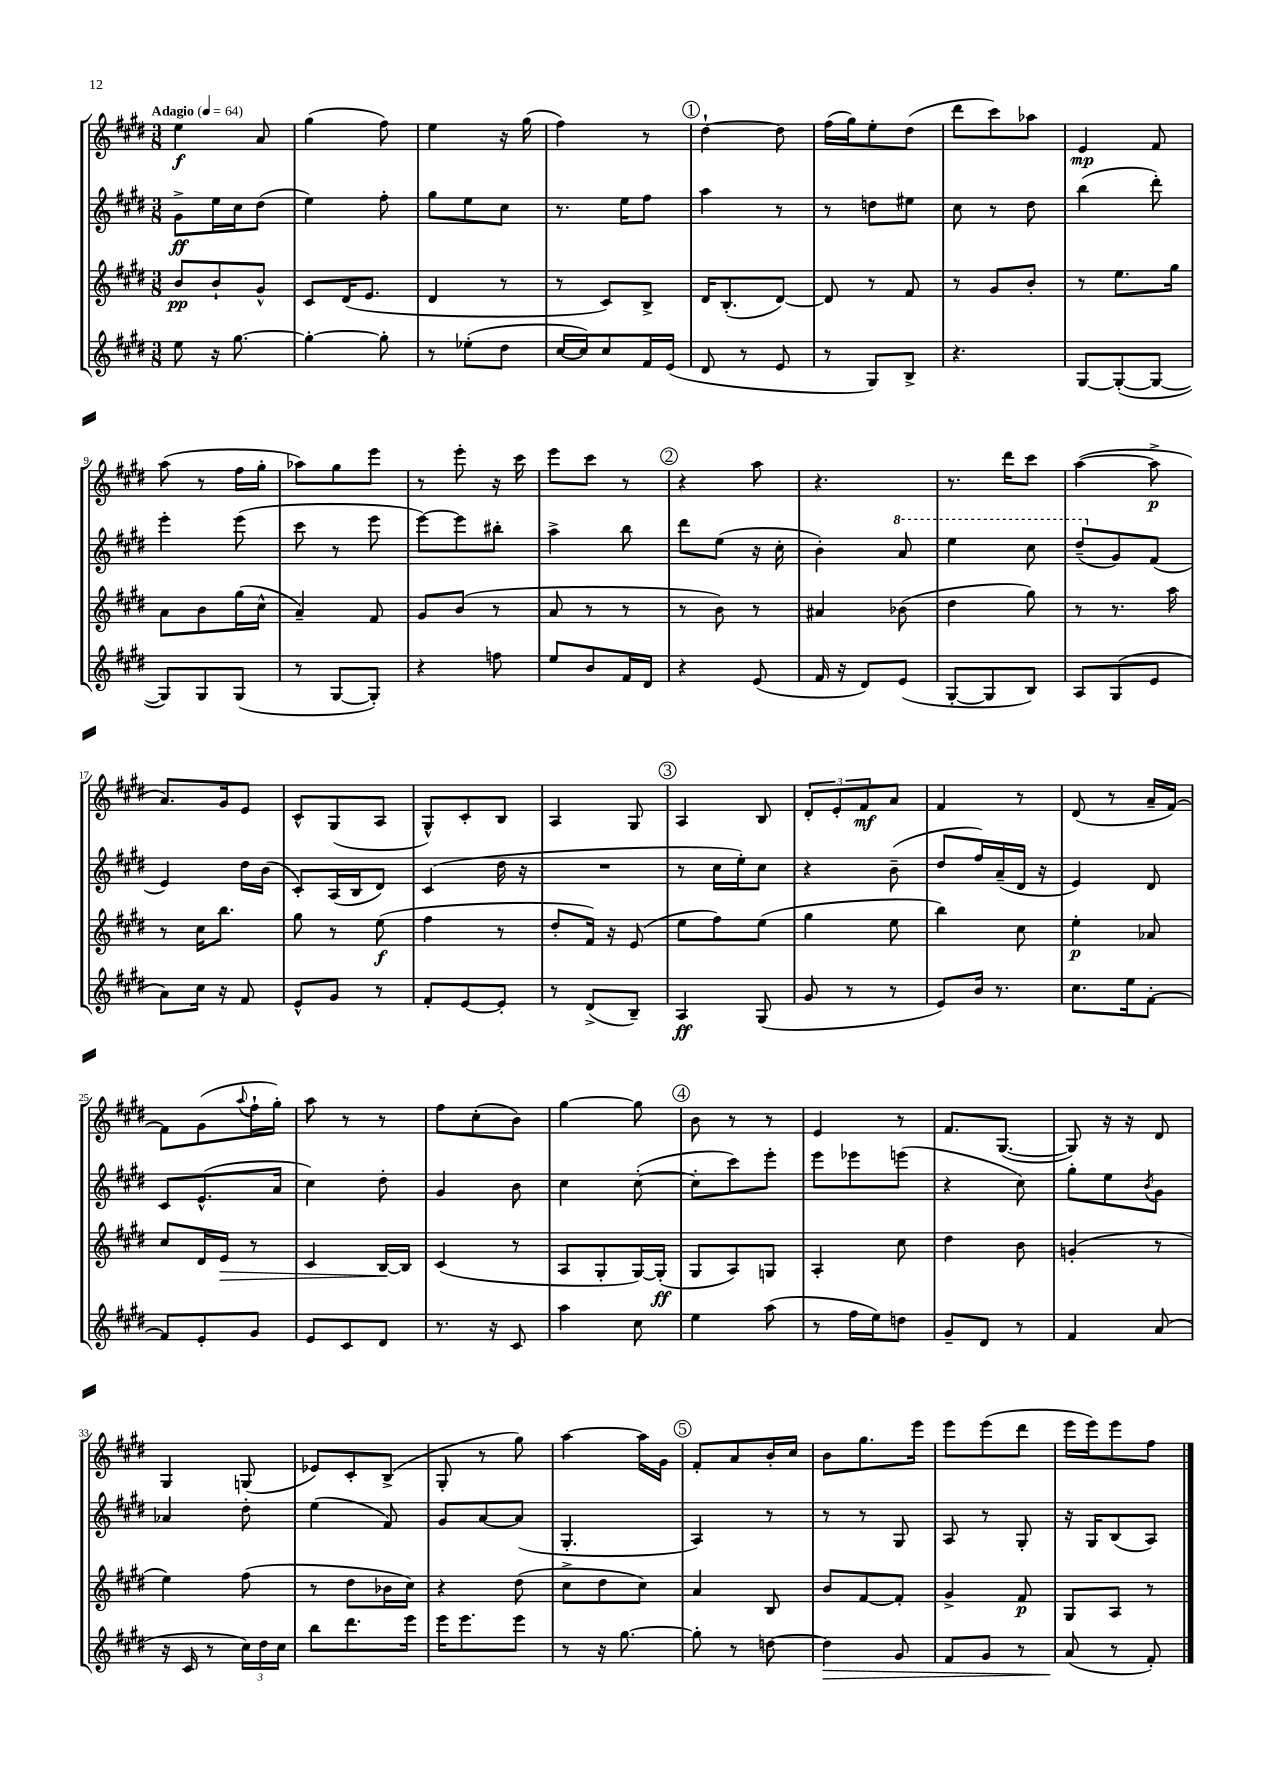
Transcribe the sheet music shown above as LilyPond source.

<<
\new StaffGroup <<
\new Staff = "s0" {
    \clef treble \key e \major \numericTimeSignature \time 3/8 \tempo "Adagio" 4 = 64
    e''4\f a'8 |
    gis''4( fis''8) |
    e''4 r16 gis''16( |
    fis''4) r8 |
    \mark \markup { \circle "1" } dis''4~-! dis''8 |
    fis''16( gis''16) e''8-. dis''8( |
    dis'''8 cis'''8) aes''8 |
    e'4\mp fis'8 |
    a''8( r8 fis''16 gis''16-. |
    aes''8) gis''8 e'''8 |
    r8 e'''8-. r16 cis'''16 |
    e'''8 cis'''8 r8 |
    \mark \markup { \circle "2" } r4 a''8 |
    r4. |
    r8. dis'''16 cis'''8 |
    a''4~( a''8->\p |
    a'8.) gis'16 e'8 |
    cis'8-^ gis8( a8 |
    gis8-^) cis'8-. b8 |
    a4 gis8 |
    \mark \markup { \circle "3" } a4 b8 |
    \tuplet 3/2 { dis'8-. e'8-. fis'8\mf } a'8 |
    fis'4 r8 |
    dis'8( r8 a'16-- fis'16~) |
    fis'8 gis'8( \appoggiatura { a''8 } fis''16-! gis''16-.) |
    a''8 r8 r8 |
    fis''8 cis''8-.( b'8) |
    gis''4~ gis''8 |
    \mark \markup { \circle "4" } b'8 r8 r8 |
    e'4 r8 |
    fis'8. gis8.~( |
    gis8) r16 r16 dis'8 |
    gis4 g8( |
    ees'8) cis'8-. b8->( |
    gis8-. r8 gis''8) |
    a''4~ a''16 gis'16 |
    \mark \markup { \circle "5" } fis'8-. a'8 b'16-. cis''16 |
    b'8 gis''8. e'''16 |
    e'''8 e'''8( dis'''8 |
    e'''16 e'''16) e'''8 fis''8 \bar "|." |
}
\new Staff = "s1" {
    \clef treble \key e \major \numericTimeSignature \time 3/8
    gis'8->\ff e''16 cis''16 dis''8( |
    e''4) fis''8-. |
    gis''8 e''8 cis''8 |
    r8. e''16 fis''8 |
    \mark \markup { \circle "1" } a''4 r8 |
    r8 d''8 eis''8 |
    cis''8 r8 dis''8 |
    b''4( dis'''8-.) |
    e'''4-. e'''8( |
    cis'''8 r8 e'''8 |
    e'''8~) e'''8 bis''8-. |
    a''4-> b''8 |
    \mark \markup { \circle "2" } dis'''8 e''8( r16 cis''16-. |
    b'4-.) \ottava #1 a''8 |
    e'''4 cis'''8 |
    dis'''8--( \ottava #0 gis'8) fis'8( |
    e'4) dis''16 b'16( |
    cis'8-.) a16( b16 dis'8) |
    cis'4( dis''16 r16 |
    R4. |
    \mark \markup { \circle "3" } r8 cis''16 e''16-.) cis''8 |
    r4 b'8--( |
    dis''8 fis''16) a'16--( dis'16 r16 |
    e'4) dis'8 |
    cis'8 e'8.-^( a'16 |
    cis''4) dis''8-. |
    gis'4 b'8 |
    cis''4 cis''8~-.( |
    \mark \markup { \circle "4" } cis''8-. cis'''8) e'''8-. |
    e'''8 ees'''8 e'''8( |
    r4 cis''8) |
    gis''8-. e''8 \acciaccatura { b'8 } gis'8 |
    aes'4 dis''8-. |
    e''4( fis'8) |
    gis'8 a'8~ a'8( |
    gis4.-. |
    \mark \markup { \circle "5" } a4) r8 |
    r8 r8 gis8 |
    a8 r8 gis8-. |
    r16 gis16 b8( a8) \bar "|." |
}
\new Staff = "s2" {
    \clef treble \key e \major \numericTimeSignature \time 3/8
    b'8\pp b'8-! gis'8-^ |
    cis'8 dis'16( e'8. |
    dis'4 r8 |
    r8 cis'8) b8-> |
    \mark \markup { \circle "1" } dis'16 b8.-.( dis'8~) |
    dis'8 r8 fis'8 |
    r8 gis'8 b'8-. |
    r8 e''8. gis''16 |
    a'8 b'8 gis''16( cis''16-^ |
    a'4--) fis'8 |
    gis'8 b'8( r8 |
    a'8 r8 r8 |
    \mark \markup { \circle "2" } r8 b'8) r8 |
    ais'4 bes'8( |
    dis''4 gis''8) |
    r8 r8. a''16 |
    r8 cis''16 b''8. |
    gis''8 r8 e''8\f( |
    fis''4 r8 |
    dis''8-. fis'16) r16 e'8( |
    \mark \markup { \circle "3" } e''8 fis''8) e''8( |
    gis''4 e''8 |
    b''4) cis''8 |
    e''4-.\p aes'8 |
    cis''8 dis'16 e'16\> r8 |
    cis'4 b16~\! b16 |
    cis'4( r8 |
    a8 gis8-. gis16~) gis16-.\ff( |
    \mark \markup { \circle "4" } gis8 a8) g8 |
    a4-. cis''8 |
    dis''4 b'8 |
    g'4-.( r8 |
    e''4) fis''8( |
    r8 dis''8 bes'16 cis''16) |
    r4 dis''8( |
    cis''8-> dis''8 cis''8) |
    \mark \markup { \circle "5" } a'4 b8 |
    b'8 fis'8~ fis'8-. |
    gis'4-> fis'8\p |
    gis8 a8 r8 \bar "|." |
}
\new Staff = "s3" {
    \clef treble \key e \major \numericTimeSignature \time 3/8
    e''8 r16 gis''8.~ |
    gis''4~-. gis''8-. |
    r8 ees''8-.( dis''8 |
    cis''16~ cis''16) cis''8 fis'16 e'16( |
    \mark \markup { \circle "1" } dis'8 r8 e'8 |
    r8 gis8) b8-> |
    r4. |
    gis8~ gis8~-.( gis8~ |
    gis8) gis8 gis8( |
    r8 gis8~ gis8-.) |
    r4 f''8 |
    e''8 b'8 fis'16 dis'16 |
    \mark \markup { \circle "2" } r4 e'8( |
    fis'16 r16 dis'8) e'8( |
    gis8~-. gis8 b8) |
    a8 gis8( e'8 |
    a'8) cis''16 r16 fis'8 |
    e'8-^ gis'8 r8 |
    fis'8-. e'8~ e'8-. |
    r8 dis'8->( b8--) |
    \mark \markup { \circle "3" } a4\ff gis8( |
    gis'8 r8 r8 |
    e'8) b'16 r8. |
    cis''8. e''16 fis'8~-. |
    fis'8 e'8-. gis'8 |
    e'8 cis'8 dis'8 |
    r8. r16 cis'8 |
    a''4 cis''8 |
    \mark \markup { \circle "4" } e''4 a''8( |
    r8 fis''16 e''16) d''8 |
    gis'8-- dis'8 r8 |
    fis'4 a'8( |
    r16 cis'16 r8 \tuplet 3/2 { cis''16) dis''16 cis''16 } |
    b''8 dis'''8. e'''16 |
    e'''16 e'''8. e'''8 |
    r8 r16 gis''8.~ |
    \mark \markup { \circle "5" } gis''8-. r8 d''8~ |
    d''4\> gis'8 |
    fis'8 gis'8 r8 |
    a'8\!( r8 fis'8-.) \bar "|." |
}
>>
>>
